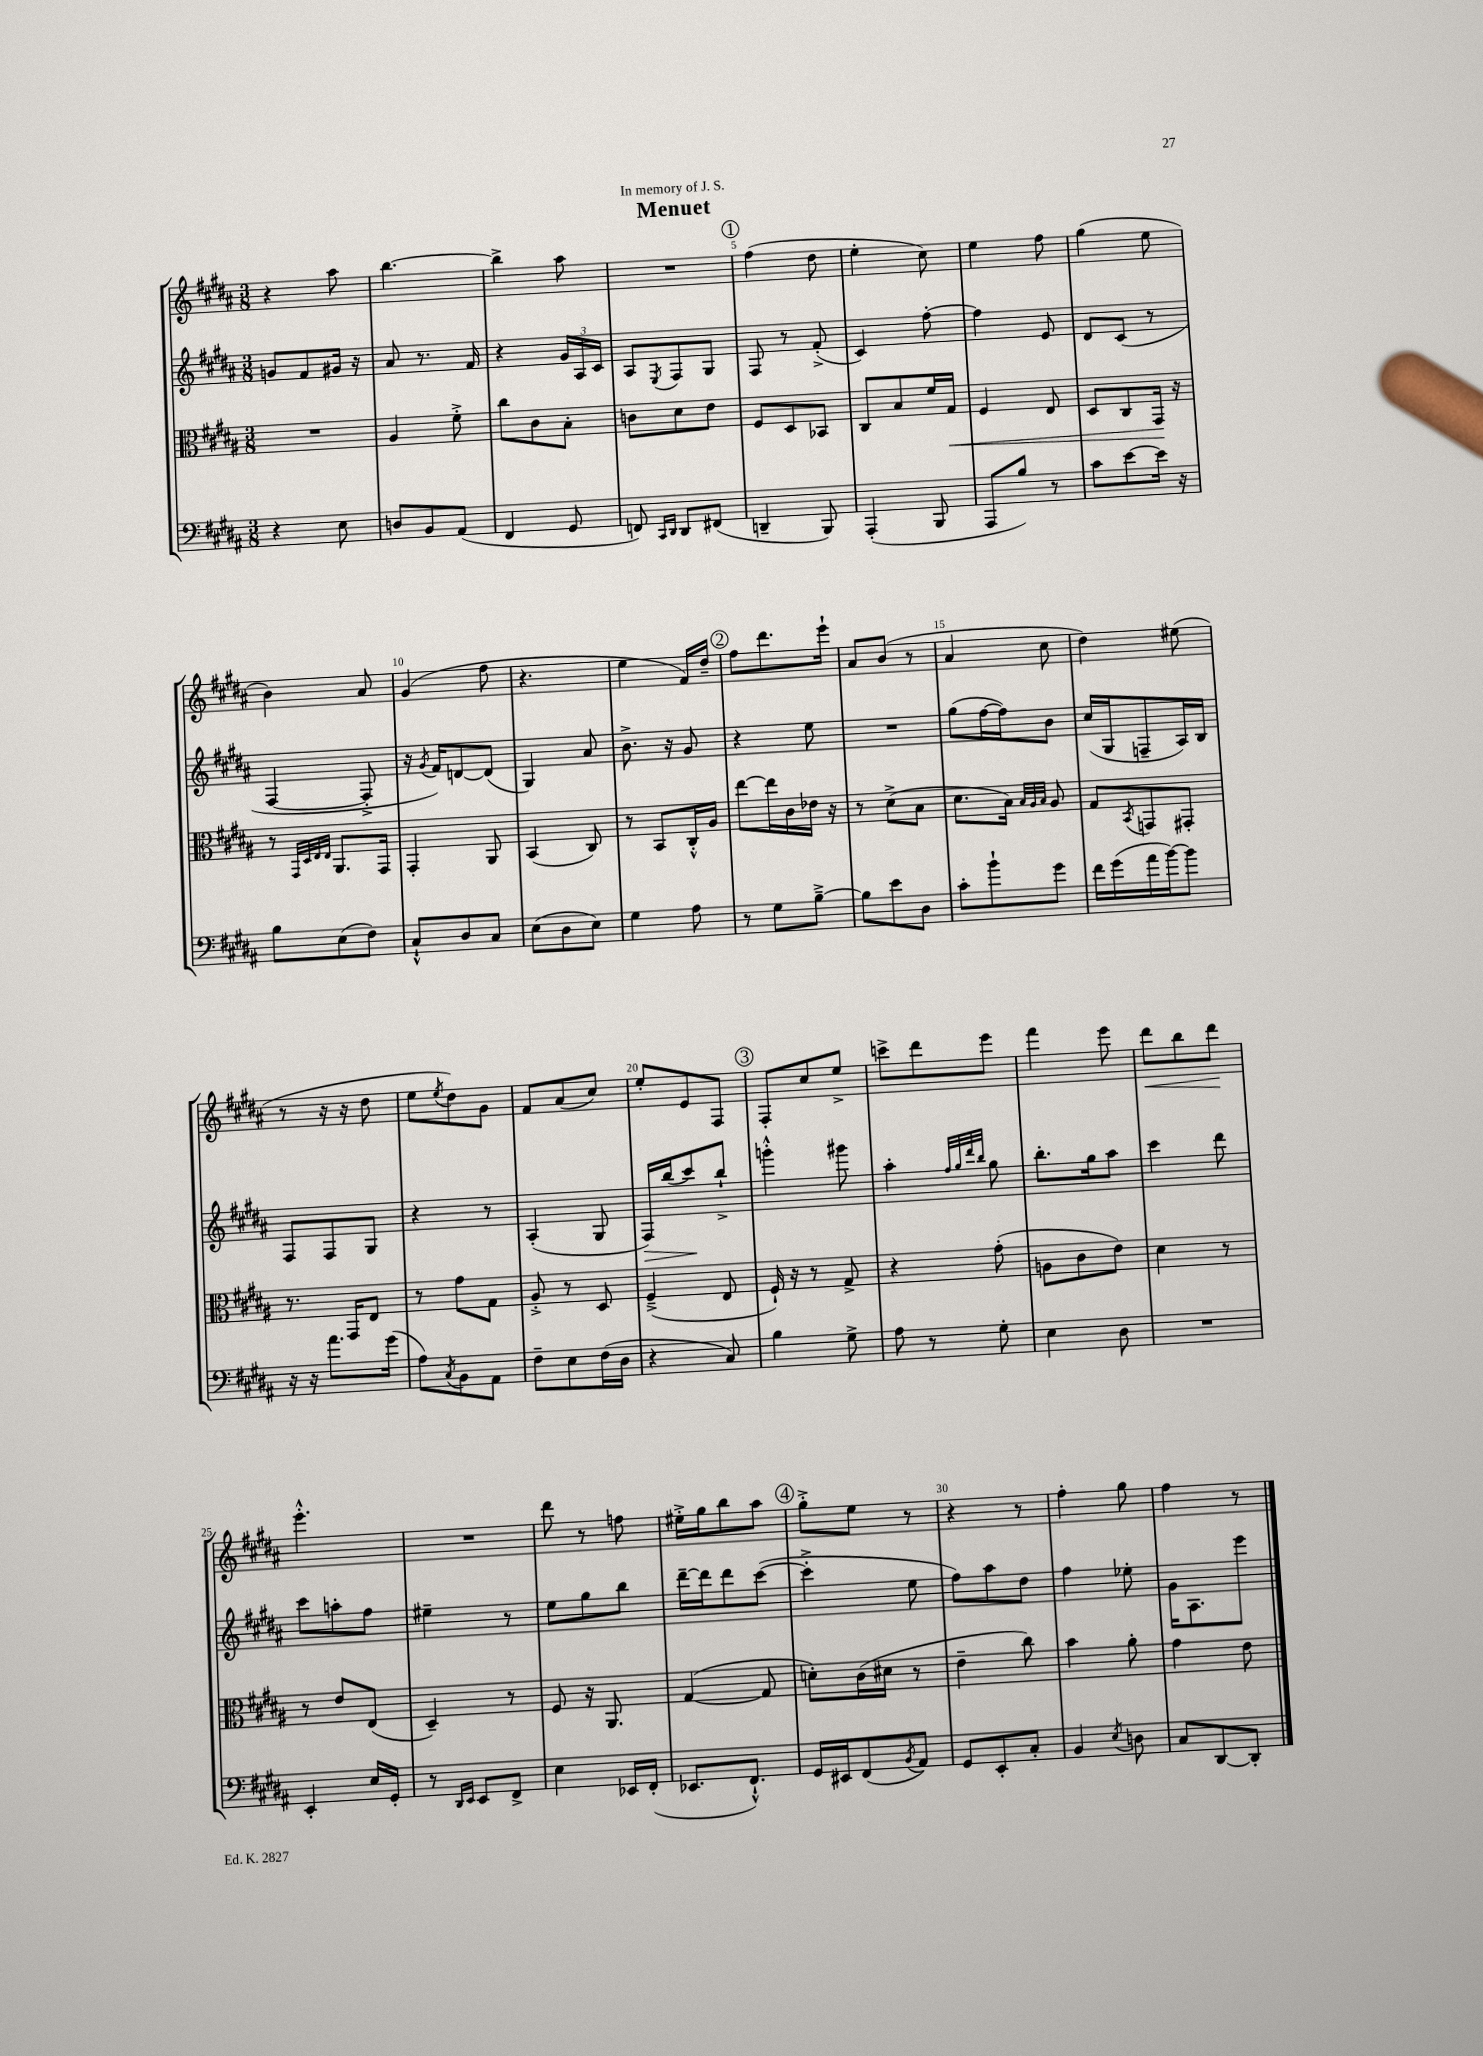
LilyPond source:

\header { title = "Menuet" dedication = "In memory of J. S." }
<<
\new StaffGroup <<
\new Staff = "s0" {
    \clef treble \key b \major \numericTimeSignature \time 3/8
    r4 ais''8 |
    b''4.~ |
    b''4-> ais''8 |
    R4. |
    \mark \markup { \circle "1" } fis''4( dis''8 |
    e''4-. cis''8) |
    e''4 fis''8 |
    gis''4( e''8 |
    b'4) ais'8 |
    gis'4( fis''8 |
    r4. |
    e''4 fis'16) dis''16-- |
    \mark \markup { \circle "2" } fis''8 dis'''8. e'''16-! |
    ais'8 b'8( r8 |
    ais'4 cis''8 |
    dis''4) eis''8( |
    r8 r16 r16 dis''8 |
    e''8 \acciaccatura { e''8 } dis''8) gis'8 |
    fis'8 ais'8( cis''8) |
    e''8-. e'8 fis8 |
    \mark \markup { \circle "3" } fis8-. cis''8 e''8-> |
    c'''8-> dis'''8 e'''8 |
    fis'''4 e'''8 |
    dis'''8\< b''8 dis'''8\! |
    e'''4.-.-^ |
    R4. |
    dis'''8 r8 f''8 |
    eis''16-.-> gis''16 b''8 ais''8 |
    \mark \markup { \circle "4" } gis''8-.-> e''8 r8 |
    r4 r8 |
    fis''4-. gis''8 |
    fis''4 r8 \bar "|." |
}
\new Staff = "s1" {
    \clef treble \key b \major \numericTimeSignature \time 3/8
    g'8 fis'8 gis'16 r16 |
    ais'8 r8. fis'16 |
    r4 \tuplet 3/2 { gis'16 ais16 cis'16 } |
    ais8 \acciaccatura { e8 } fis8 gis8 |
    \mark \markup { \circle "1" } fis8 r8 fis'8-.->( |
    cis'4) fis''8~-. |
    fis''4 e'8 |
    dis'8 cis'8( r8 |
    fis4~ fis8-.-> |
    r16 \acciaccatura { gis'8 } fis'16) d'8~ d'8( |
    gis4) ais'8 |
    b'8.-> r16 gis'8 |
    \mark \markup { \circle "2" } r4 e''8 |
    R4. |
    gis''8( fis''16~ fis''16) b'8 |
    cis''16( gis16 f8-- ais16) b16 |
    fis8 fis8 gis8 |
    r4 r8 |
    ais4-.( gis8 |
    fis16\>) b''16( cis'''8\!) b''8-!-> |
    \mark \markup { \circle "3" } g'''4-.-^ gis'''8 |
    ais''4-. \grace { fis''32 gis''32 dis'''32 b''32 } gis''8 |
    b''8.-. gis''16 ais''8 |
    cis'''4 dis'''8 |
    cis'''8 a''8-. fis''8 |
    eis''4-- r8 |
    e''8 gis''8 b''8 |
    dis'''16~-- dis'''16 dis'''8 cis'''8~( |
    \mark \markup { \circle "4" } cis'''4-.-> e''8 |
    fis''8) ais''8 dis''8 |
    fis''4 ees''8-. |
    gis'16 ais8. e'''8 \bar "|." |
}
\new Staff = "s2" {
    \clef alto \key b \major \numericTimeSignature \time 3/8
    R4. |
    ais4 fis'8-.-> |
    cis''8 cis'8 b8-. |
    c'8 dis'8 e'8 |
    \mark \markup { \circle "1" } fis8 dis8 bes,8 |
    cis8 b8 fis'16 gis16\< |
    fis4 e8 |
    dis8 cis8 gis,16\! r16 |
    r8 \grace { gis,32 dis32 e32 e32 } ais,8. gis,16 |
    gis,4-. ais,8 |
    b,4( cis8) |
    r8 b,8 cis16-.-^ ais16 |
    \mark \markup { \circle "2" } e''8~ e''16 cis'16 ees'16 r16 |
    r8 dis'8->( b8 |
    dis'8. b16) \grace { b32 ais32 b32 } ais8 |
    gis8 \acciaccatura { b,8 } g,8 gis,8-. |
    r8. gis,16 e8 |
    r8 gis'8 gis8 |
    ais8-.-> r8 dis8 |
    fis4--->( e8 |
    \mark \markup { \circle "3" } fis16-!) r16 r8 gis8-> |
    r4 gis'8-.( |
    a8 cis'8 e'8) |
    dis'4 r8 |
    r8 e'8 e8( |
    dis4--) r8 |
    fis8 r16 ais,8. |
    gis4~( gis8 |
    \mark \markup { \circle "4" } d'8-.) cis'16( dis'16 r8 |
    e'4-- cis''8) |
    b'4 ais'8-. |
    gis'4 e'8 \bar "|." |
}
\new Staff = "s3" {
    \clef bass \key b \major \numericTimeSignature \time 3/8
    r4 e8 |
    d8 b,8 ais,8( |
    fis,4 gis,8 |
    f,8) \grace { cis,16 dis,16 } dis,8 fis,8( |
    \mark \markup { \circle "1" } d,4-- b,,8) |
    ais,,4-.( b,,8 |
    ais,,8 b8) r8 |
    cis'8 e'8~ e'16 r16 |
    b8 e8( fis8) |
    cis8-!-^ dis8 cis8 |
    e8( dis8 e8) |
    gis4 ais8 |
    \mark \markup { \circle "2" } r8 gis8 b8~---> |
    b8 e'8 dis8 |
    cis'8-. b'8-! gis'8 |
    fis'16 gis'16( ais'16 b'16~) b'8 |
    r16 r16 ais'8. gis'16( |
    ais8) \acciaccatura { cis8 } b,8 ais,8 |
    fis8-- e8 fis16( dis16 |
    r4 cis8) |
    \mark \markup { \circle "3" } b4 gis8-> |
    ais8 r8 gis8-. |
    e4 dis8 |
    R4. |
    e,4-. e16 gis,16-. |
    r8 \grace { dis,16 e,16 } e,8 fis,8-> |
    e4 ees,16 fis,16-.( |
    ees,8. fis,8.-!-^) |
    \mark \markup { \circle "4" } gis,16 eis,16 fis,8( \acciaccatura { b,8 } ais,8) |
    gis,8 e,8-. cis8-. |
    b,4 \acciaccatura { e8 } d8 |
    cis8 dis,8~ dis,8-. \bar "|." |
}
>>
>>
\layout { \context { \Score \override BarNumber.break-visibility = ##(#f #t #t) barNumberVisibility = #(every-nth-bar-number-visible 5) } }
